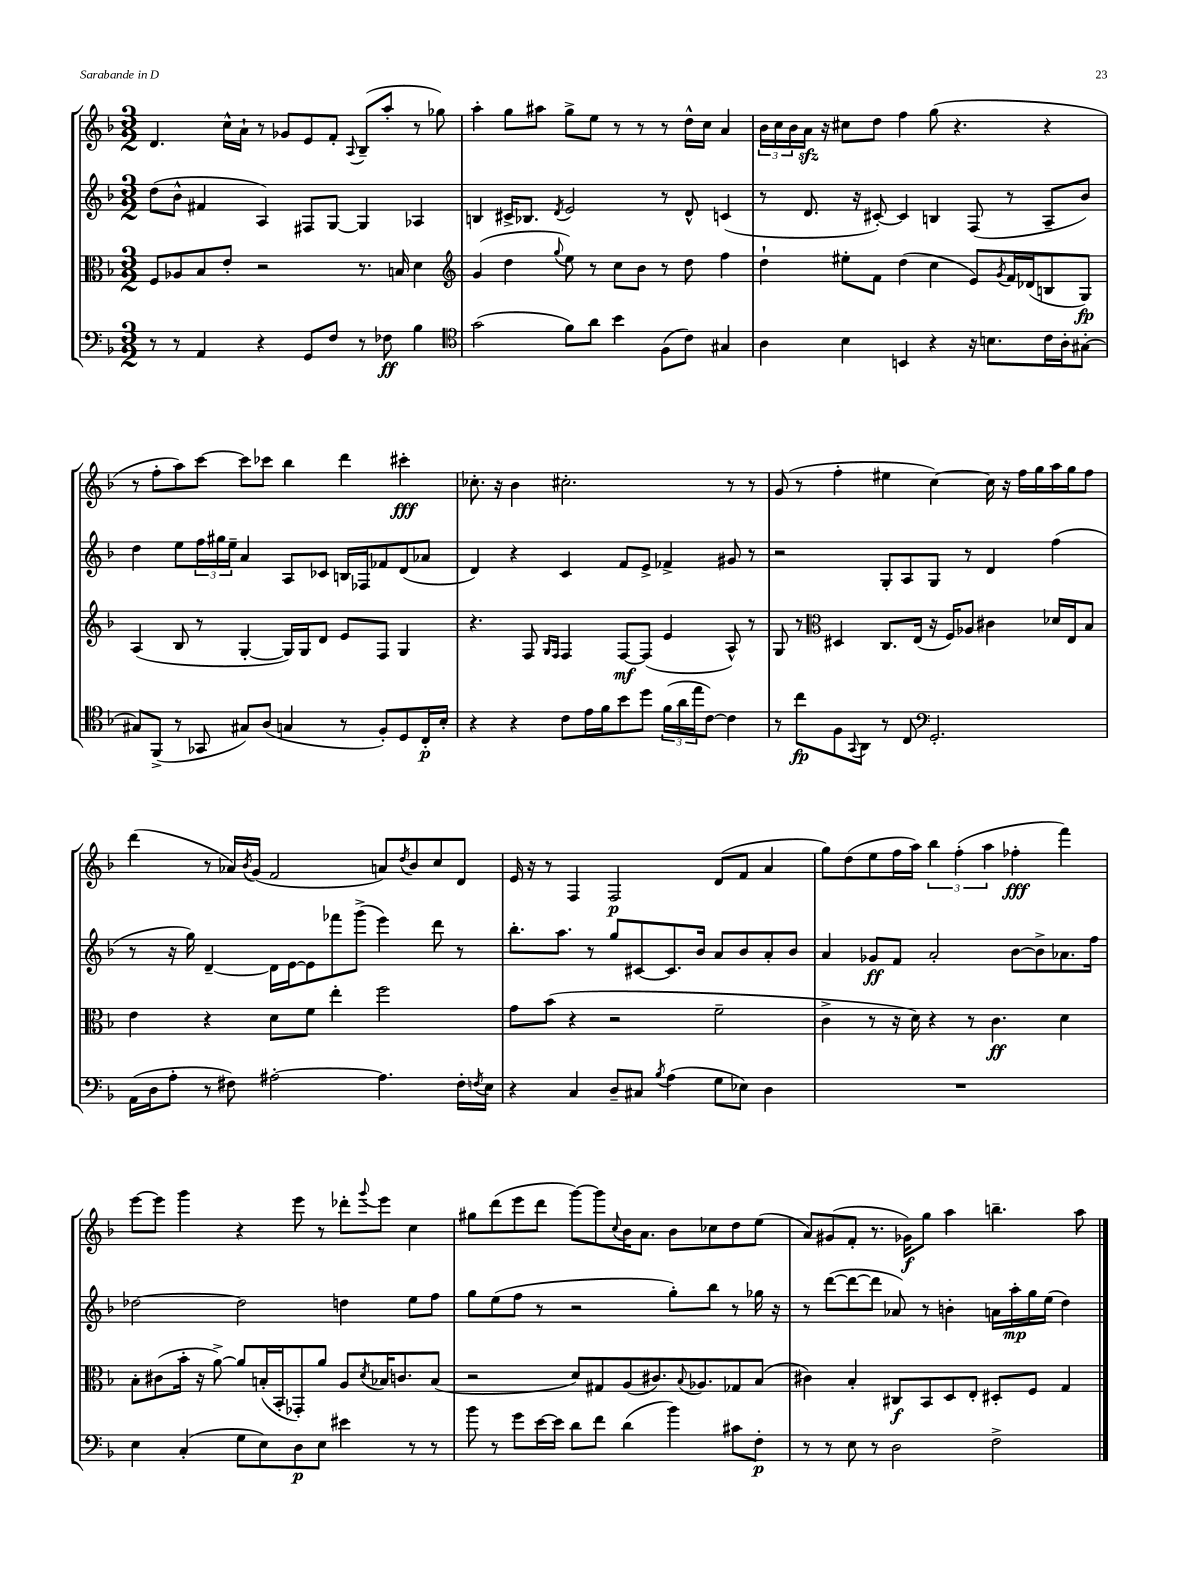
<<
\new StaffGroup <<
\new Staff = "s0" {
    \clef treble \key f \major \numericTimeSignature \time 3/2
    d'4. c''16-^ a'16-! r8 ges'8 e'8 f'8-. \appoggiatura { a8 } bes8--( a''8-. r8 ges''8) |
    a''4-. g''8 ais''8 g''8-> e''8 r8 r8 r8 d''16-^ c''16 a'4 |
    \tuplet 3/2 { bes'16 c''16 bes'16 } a'16\sfz r16 cis''8 d''8 f''4 g''8( r4. r4 |
    r8 f''8-. a''8) c'''8~ c'''8 ces'''8 bes''4 d'''4 cis'''4-.\fff |
    ces''8.-. r16 bes'4 cis''2.-. r8 r8 |
    g'8( r8 f''4-. eis''4 c''4~) c''16 r16 f''16 g''16 a''16 g''16 f''8 |
    d'''4( r8 aes'16) \acciaccatura { bes'8 } g'16( f'2 a'8) \acciaccatura { d''8 } bes'8 c''8 d'8 |
    e'16 r16 r8 f4 f2\p d'8( f'8 a'4 |
    g''8) d''8( e''8 f''16 a''16) \tuplet 3/2 { bes''4 f''4-.( a''4 } fes''4-.\fff f'''4) |
    e'''8~ e'''8 g'''4 r4 e'''8 r8 des'''8-. \appoggiatura { g'''8 } e'''8 c''4 |
    gis''8 d'''8( e'''8 d'''8 g'''8~) g'''8 \appoggiatura { c''8 } bes'16 a'8. bes'8 ces''8 d''8 e''8( |
    a'8) gis'8( f'8-. r8. ges'16\f) g''8 a''4 b''4.-- a''8 \bar "|." |
}
\new Staff = "s1" {
    \clef treble \key f \major \numericTimeSignature \time 3/2
    d''8( bes'8-^ fis'4 a4) fis8 g8~ g4 aes4 |
    b4 cis'16-> bes8. \acciaccatura { d'8 } e'2 r8 d'8-^ c'4( |
    r8 d'8. r16 cis'8~-.) cis'4 b4 f8( r8 a8-- bes'8) |
    d''4 e''8 \tuplet 3/2 { f''16 gis''16 e''16-- } a'4 a8 ces'8 b16 fes16 fes'8 d'8( aes'8 |
    d'4) r4 c'4 f'8 e'8-> fes'4-> gis'8 r8 |
    r2 g8-. a8 g8 r8 d'4 f''4( |
    r8 r16 g''16) d'4~-- d'16 e'16~ e'8 fes'''8 g'''8->( e'''4) d'''8 r8 |
    bes''8.-. a''8. r8 g''8 cis'8~ cis'8. bes'16 a'8 bes'8 a'8-. bes'8 |
    a'4 ges'8\ff f'8 a'2-. bes'8~ bes'8-> aes'8. f''16 |
    des''2~ des''2 d''4 e''8 f''8 |
    g''8 e''8( f''8 r8 r2 g''8-.) bes''8 r8 ges''16 r16 |
    r8 d'''8~( d'''8~ d'''8 aes'8) r8 b'4-. a'16 a''16-.\mp g''16 e''16( d''4) \bar "|." |
}
\new Staff = "s2" {
    \clef alto \key f \major \numericTimeSignature \time 3/2
    f8 aes8 bes8 e'8-. r2 r8. b16 d'4 |
    \clef treble g'4( d''4 \appoggiatura { g''8 } e''8) r8 c''8 bes'8 r8 d''8 f''4 |
    d''4-! eis''8-. f'8 d''4( c''4 e'8) \acciaccatura { g'8 } f'16 des'16( b8 g8\fp) |
    a4( bes8 r8 g4~-. g16) g16 d'8 e'8 f8 g4 |
    r4. f8 \grace { g16 f16 } f4 f8~\mf f8( e'4 a8-^) r8 |
    g8 r8 \clef alto dis4 c8. e16( r16 f16) aes8 cis'4 des'16 e16 bes8 |
    e'4 r4 d'8 f'8 e''4-. f''2 |
    g'8 bes'8( r4 r2 f'2-- |
    c'4-> r8 r16 d'16) r4 r8 c'4.\ff d'4 |
    bes8-. cis'8( bes'16-. r16 a'8~->) a'8 b16-.( bes,16-. ges,8-.) a'8 a8 \acciaccatura { d'8 } bes16 c'8. bes8( |
    r2 d'8) gis8 a8( cis'8.) \appoggiatura { bes8 } aes8. ges8 bes8( |
    cis'4) bes4-. cis8\f bes,8 d8 e8-. dis8-. f8 g4 \bar "|." |
}
\new Staff = "s3" {
    \clef bass \key f \major \numericTimeSignature \time 3/2
    r8 r8 a,4 r4 g,8 f8 r8 fes8\ff bes4 |
    \clef tenor g'2( f'8) a'8 bes'4 f8( c'8) gis4 |
    a4 bes4 b,4 r4 r16 b8. c'16 a16-. gis8~-. |
    gis8 f,8->( r8 ges,8 gis8) a8( g4 r8 f8-.) d8 c16-.\p bes16-. |
    r4 r4 c'8 e'16 f'16 bes'8 d''8 \tuplet 3/2 { f'16( a'16 e''16 } c'8~) c'4 |
    r8 c''8\fp f8 \appoggiatura { g,8 } a,8 r8 c8 \clef bass g,2.-. |
    a,16( d16 a8-. r8 fis8) ais2~-. ais4. fis16-. \acciaccatura { f8 } e16 |
    r4 c4 d8-- cis8 \acciaccatura { bes8 } a4( g8 ees8) d4 |
    R1. |
    e4 c4-.( g8 e8) d8\p e8 eis'4 r8 r8 |
    bes'8 r8 g'8 e'16~ e'16 d'8 f'8 d'4( bes'4) cis'8 f8-.\p |
    r8 r8 e8 r8 d2 f2-> \bar "|." |
}
>>
>>
\layout { \context { \Score \remove "Bar_number_engraver" } }
